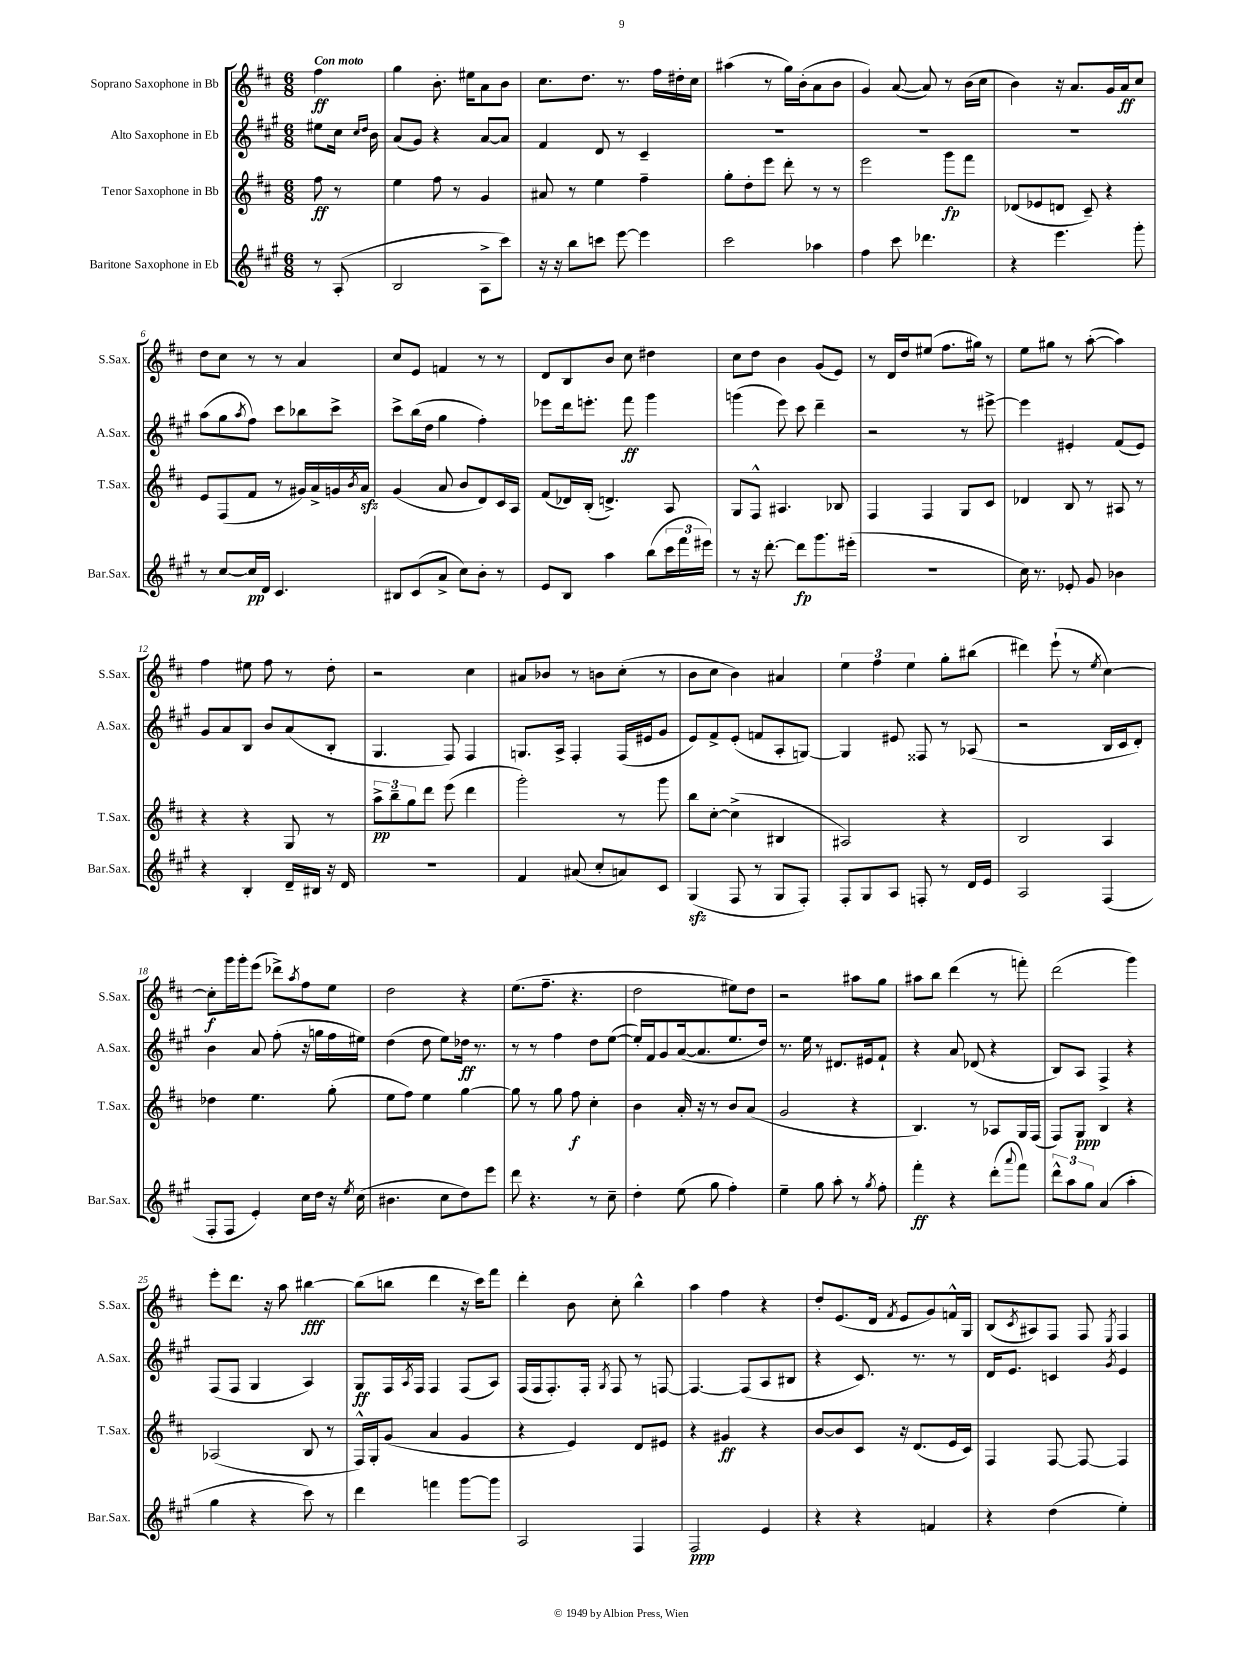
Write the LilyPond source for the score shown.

<<
\new StaffGroup <<
\new Staff = "s0" \with { instrumentName = "Soprano Saxophone in Bb" shortInstrumentName = "S.Sax." } {
    \clef treble \key d \major \numericTimeSignature \time 6/8 \partial 4 \tempo "Con moto"
    fis''4\ff |
    g''4 b'8.-. eis''16 a'8 b'8 |
    cis''8. d''8. r8. fis''16 dis''16-. cis''16 |
    ais''4( r8 g''16) b'16-.( a'8 b'8 |
    g'4) a'8~( a'8) r8 b'16( cis''16 |
    b'4) r16 a'8. g'16 a'16\ff cis''8 |
    d''8 cis''8 r8 r8 a'4 |
    cis''8 e'8 f'4 r8 r8 |
    d'8 b8 b'8 cis''8 dis''4 |
    cis''8 d''8 b'4 g'8( e'8) |
    r8 d'16 d''16 eis''8( fis''8. gis''16) r8 |
    e''8 gis''8 r8 a''8~-.( a''4) |
    fis''4 eis''8 fis''8 r8 d''8-. |
    r2 cis''4 |
    ais'8 bes'8 r8 b'8 cis''8-.( r8 |
    b'8 cis''8 b'4) ais'4 |
    \tuplet 3/2 { e''4 fis''4 e''4 } g''8-. bis''8( |
    dis'''4) e'''8-!( r8 \acciaccatura { e''8 } cis''4~) |
    cis''8-.\f g'''16 g'''16-. e'''8( des'''8->) \acciaccatura { a''8 } fis''8 e''8 |
    d''2 r4 |
    e''8.( fis''8.-- r4. |
    d''2 eis''8) d''8 |
    r2 ais''8 g''8 |
    ais''8 b''8 d'''4( r8 f'''8-.) |
    d'''2( g'''4) |
    e'''8-. d'''8. r16 a''8 bis''4~\fff |
    bis''8( b''8 d'''4 r16 cis'''16) fis'''8 |
    d'''4-. b'8 cis''8-. b''4-^ |
    a''4 fis''4 r4 |
    d''8-. e'8.( d'16 \acciaccatura { fis'8 } e'8 g'8) f'16-^ g16 |
    b8( \acciaccatura { cis'8 } ais8) fis8 fis8 \acciaccatura { e8 } fis4 \bar "|." |
}
\new Staff = "s1" \with { instrumentName = "Alto Saxophone in Eb" shortInstrumentName = "A.Sax." } {
    \clef treble \key a \major \numericTimeSignature \time 6/8 \partial 4
    eis''8 cis''16 \grace { cis''16 d''16 } b'16 |
    a'8( gis'8) r4 a'8~ a'8 |
    fis'4 d'8 r8 cis'4-- |
    R2. |
    R2. |
    R2. |
    a''8( gis''8 \acciaccatura { a''8 } fis''8) cis'''8 bes''8 cis'''8-> |
    cis'''8-> b''16( d''16 gis''4 fis''4-.) |
    ees'''8 d'''16 e'''8.-. fis'''8\ff gis'''4 |
    g'''4( e'''8) cis'''8 d'''4-- |
    r2 r8 eis'''8~-> |
    eis'''4 eis'4-. fis'8( eis'8) |
    gis'8 a'8 b8 b'8 a'8( b8-. |
    gis4. fis8) fis4 |
    g8. a16-> fis4-. fis16( eis'16 gis'8 |
    e'8) fis'8-> e'8-.( f'8 a8-. g8~) |
    g4 eis'8 fisis8 r8 aes8( |
    r2 b16 cis'16 d'8-.) |
    b'4 a'8 fis''8-.( r16 g''16 fis''16 eis''16) |
    d''4( d''8 e''8) des''16\ff r8. |
    r8 r8 fis''4 d''8 e''8~( |
    e''16-.) fis'16 gis'8 a'16~( a'8. e''8. d''16) |
    r8. e''16 r8 dis'8. eis'16 fis'8-! |
    r4 a'8 des'8( r4 |
    b8) a8 fis4-> r4 |
    fis8( fis8 gis4 a4) |
    gis8\ff fis16 \acciaccatura { a8 } fis16 fis4 fis8( a8) |
    fis16( fis16 fis8.-.) fis16-. \acciaccatura { gis8 } fis8 r8 f8~ |
    f4.~ f8( a8 bis8 |
    r4 cis'8.) r8. r8 |
    d'16 e'8. c'4 \acciaccatura { gis'8 } e'4 \bar "|." |
}
\new Staff = "s2" \with { instrumentName = "Tenor Saxophone in Bb" shortInstrumentName = "T.Sax." } {
    \clef treble \key d \major \numericTimeSignature \time 6/8 \partial 4
    fis''8\ff r8 |
    e''4 fis''8 r8 g'4 |
    ais'8 r8 e''4 fis''4-- |
    g''8-. d''8-. e'''8 d'''8-. r8 r8 |
    e'''2 g'''8\fp fis'''8 |
    des'8( ees'8 d'8 cis'8--) r4 |
    e'8 fis8( fis'8 r8 gis'16) a'16-> g'16 \acciaccatura { b'8 } a'16\sfz |
    g'4( a'8 b'8 d'8) cis'16 a16 |
    fis'8( des'16) b16-.( d'4.->) a8 |
    g8 fis8-^ ais4. bes8 |
    fis4 fis4 g8 cis'8 |
    des'4 b8 r8 ais8 r8 |
    r4 r4 g8 r8 |
    \tuplet 3/2 { a''8->\pp b''8-- g''8 } d'''8 e'''8( d'''4 |
    g'''2-.) r8 g'''8 |
    b''8 cis''8~-. cis''4->( bis4 |
    ais2) r4 |
    b2 a4 |
    des''4 e''4. g''8-.( |
    e''8 fis''8) e''4 g''4~ |
    g''8 r8 g''8 fis''8\f cis''4-. |
    b'4 a'16-. r16 r8 b'8 a'8( |
    g'2 r4 |
    b4.) r8 aes8 g16 fis16( |
    fis8) g8\ppp b4 r4 |
    aes2( b8 r8 |
    fis16-^) g16-. g'8( a'4 g'4 |
    r4 e'4) d'8 eis'8 |
    r4 gis'4\ff r4 |
    b'8~ b'8 cis'8 r16 d'8.( e'16 cis'16) |
    fis4 fis8~ fis8~ fis4 \bar "|." |
}
\new Staff = "s3" \with { instrumentName = "Baritone Saxophone in Eb" shortInstrumentName = "Bar.Sax." } {
    \clef treble \key a \major \numericTimeSignature \time 6/8 \partial 4
    r8 a8-.( |
    b2 a8-> cis'''8) |
    r16 r16 b''8 c'''8 e'''8~ e'''4 |
    cis'''2 aes''4 |
    fis''4 cis'''8 des'''4. |
    r4 e'''4. gis'''8-. |
    r8 cis''8~ cis''16\pp d'16 cis'4. |
    bis8 cis'8( a'8-> cis''8) b'8-. r8 |
    e'8 b8 a''4 b''8( \tuplet 3/2 { cis'''16 fis'''16 eis'''16) } |
    r8 r16 d'''8.~-. d'''8\fp gis'''8. eis'''16-.( |
    R2. |
    cis''16) r8. ees'8-. gis'8 bes'4 |
    r4 b4-. d'16-- bis16 r16 d'16 |
    R2. |
    fis'4 ais'8( cis''8-. a'8) cis'8 |
    gis4\sfz( fis8 r8 gis8 fis8-.) |
    fis8-. gis8 a8 f8-. r8 d'16 e'16 |
    a2 fis4( |
    fis8-. fis8 e'4-.) cis''16 d''16 r16 \acciaccatura { e''8 } cis''16( |
    bis'4. cis''8 d''8) e'''8 |
    d'''8 r4. r8 cis''8-- |
    d''4-. e''8( gis''8 fis''4-.) |
    e''4-- gis''8 a''8-. r8 \acciaccatura { gis''8 } fis''8-. |
    fis'''4-.\ff r4 d'''8-.( \appoggiatura { a'''8 } fis'''8) |
    \tuplet 3/2 { d'''8-^ a''8 gis''8 } a'4( a''4-. |
    gis''4 r4 cis'''8) r8 |
    d'''4 f'''4 gis'''8~ gis'''8 |
    a2 fis4 |
    fis2\ppp e'4 |
    r4 r4 f'4 |
    r4 d''4( e''4-.) \bar "|." |
}
>>
>>
